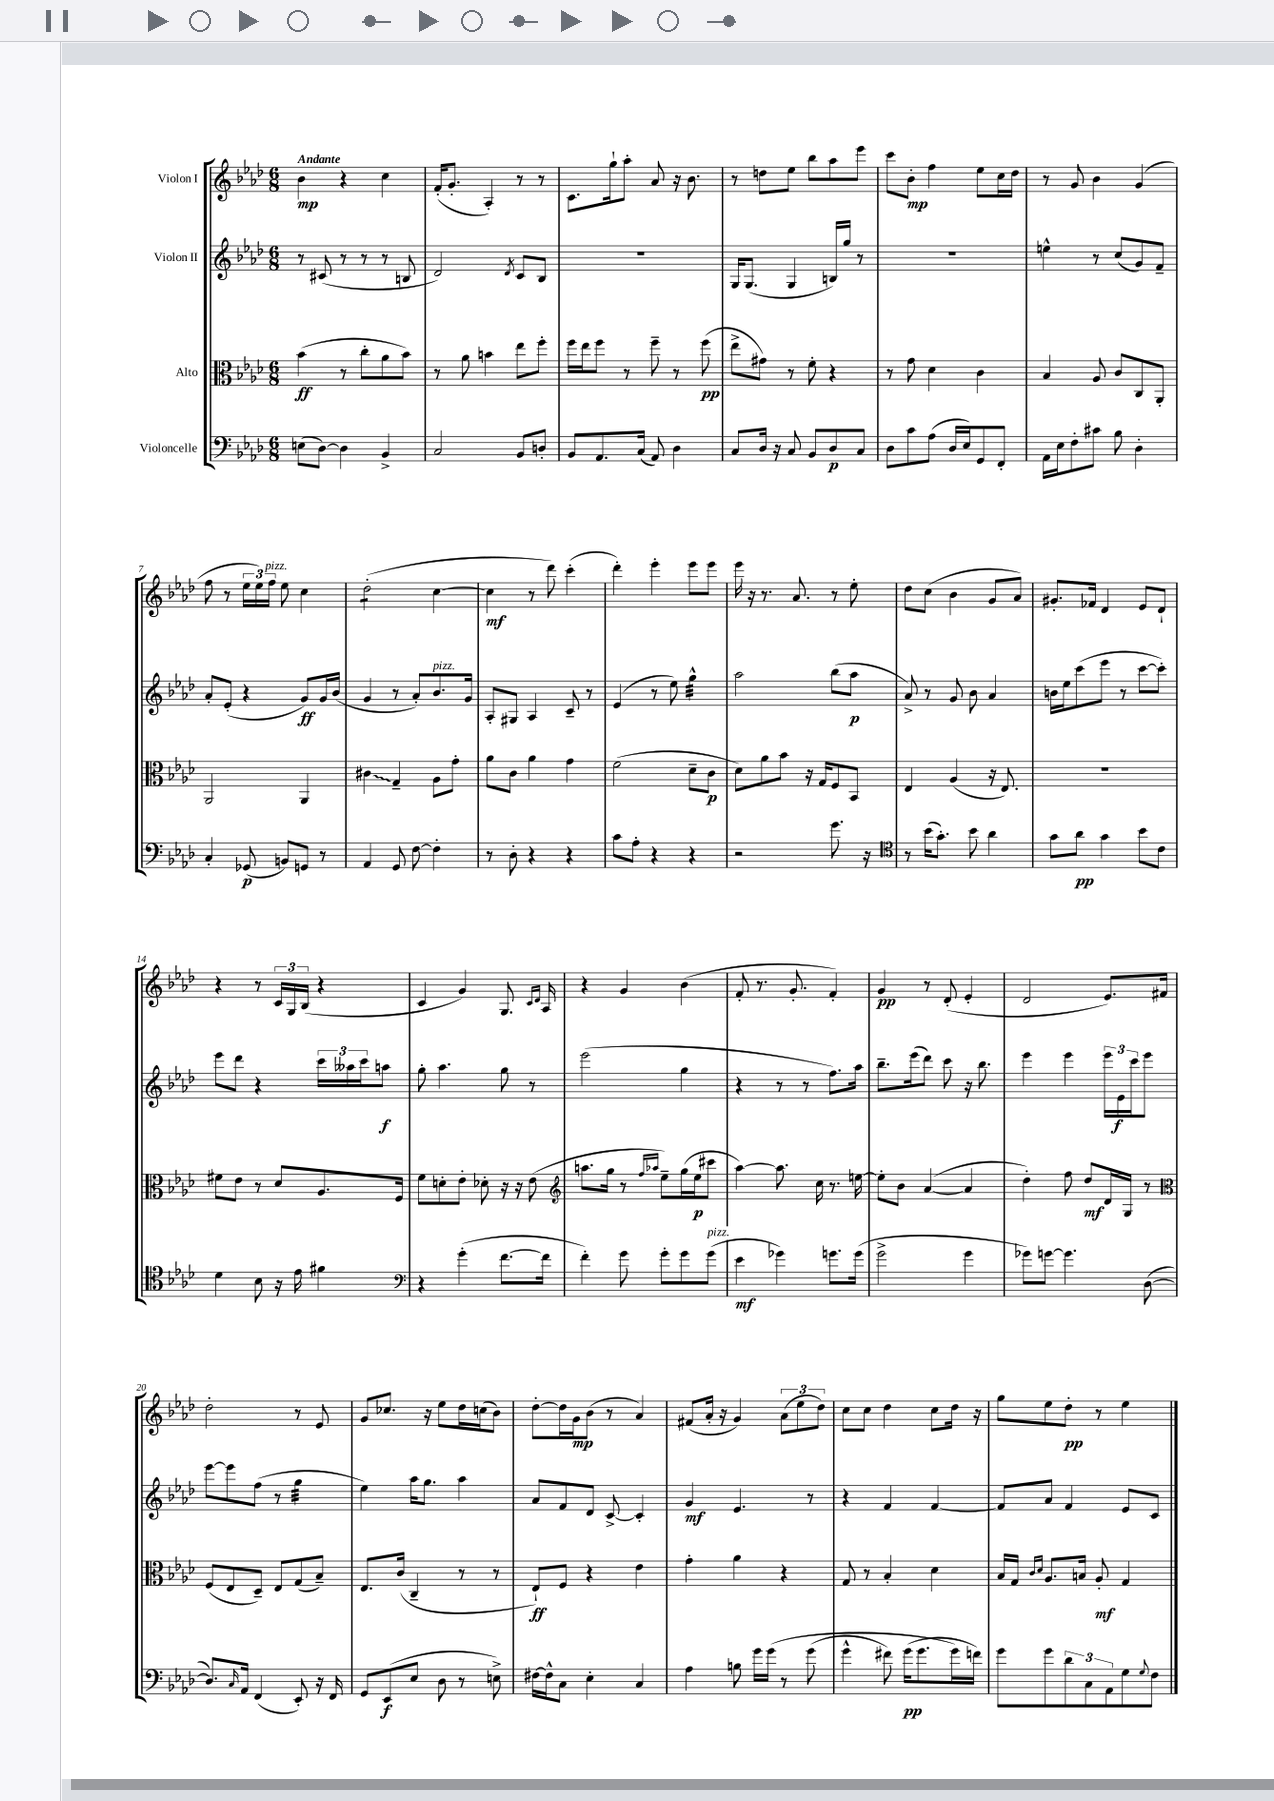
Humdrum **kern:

**kern	**kern	**kern	**kern
*staff4	*staff3	*staff2	*staff1
*clefF4	*clefC3	*clefG2	*clefG2
*k[b-e-a-d-]	*k[b-e-a-d-]	*k[b-e-a-d-]	*k[b-e-a-d-]
*M6/8	*M6/8	*M6/8	*M6/8
(8E	(4b-	8r	4b-
[8D-)	.	(8c#	.
4D-]	8r	8r	4r
.	8cc'	8r	.
4BB-^	8a-	8r	4cc
.	8b-)	8B	.
=	=	=	=
2C	8r	2d-)	(16f'
.	.	.	8.g'
.	8a-	.	.
.	4b	.	4A-')
.	.	8qd-	.
8BB-	8ee-	8c	8r
8D'	8ff'	8B-	8r
=	=	=	=
8BB-	16ff	2.r	8.c
.	16ee-	.	.
8.AA-	8ff	.	.
.	.	.	16gg`
.	8r	.	8aa-'
(16C	.	.	.
8AA-)	8ff~	.	8a-
4D-	8r	.	16r
.	.	.	8.b-
.	(8ff	.	.
=	=	=	=
8C	8ee-^	16G	8r
.	.	(8.G	.
16D-	8g#)	.	8dd
16r	.	.	.
8C	8r	4G	8ee-
8BB-	8f'	.	8bb-
8D-	4r	16B)	8aa-
.	.	16gg	.
8C	.	8r	8eee-
=	=	=	=
8D-	8r	2.r	8ccc
8c	8g	.	8b-'
(8A-	4d-	.	4ff
16D-	.	.	.
16E-)	.	.	.
8GG	4c	.	8ee-
8FF'	.	.	16cc
.	.	.	16dd-
=	=	=	=
16AA-	4B-	4ee^^	8r
16E-	.	.	.
8F'	.	.	8g
8c#	8A-	8r	4b-
8B-	8c	(8cc	.
4D-'	8C	8g)	(4g
.	8AA-'	8f~	.
=	=	=	=
4C'	2AA-	8a-'	8ff
.	.	(8e-'	8r
(8GG-	.	4r	24ee-
.	.	.	24ee-)
.	.	.	24ff
8BB)	.	.	8ee-
8GG	4AA-	8g)	4cc
8r	.	16g	.
.	.	(16b-	.
=	=	=	=
4AA-	4c#	4g	(2dd-'
8GG	4G~	8r	.
[8F	.	8a-')	.
4F']	8A-	8.b-	[4cc
.	8g'	.	.
.	.	16g	.
=	=	=	=
8r	8a-	8A-'	4cc]
8D-'	8c	8G#	.
4r	4a-	4A-	8r
.	.	.	8ddd-)
4r	4g	8c~	(4ccc'
.	.	8r	.
=	=	=	=
8c	(2f	(4e-	4ddd-')
8A-'	.	.	.
4r	.	8r	4eee-'
.	.	8ee-)	.
4r	8d-~	4gg^^	8eee-
.	8c	.	8eee-
=	=	=	=
2r	8d-)	2aa-	16eee-
.	.	.	16r
.	8a-	.	8.r
.	8b-	.	.
.	.	.	8.a-
.	16r	.	.
.	16G	.	.
8.g	8F	(8bb-	8r
.	8BB-	8aa-	8ee-'
16r	.	.	.
=	=	=	=
*clefC4	*	*	*
8r	4E-	8a-^)	8dd-
(16b-	.	8r	(8cc
8.g')	.	.	.
.	(4A-	8g	4b-
8b-	.	8b-	.
4a-	16r	4a-	8g
.	8.E-)	.	.
.	.	.	8a-)
=	=	=	=
8g	2.r	16b	8.g#'
.	.	16ee-	.
8a-	.	(8ccc	.
.	.	.	16f-
4g	.	8eee-	4d-
.	.	8r	.
8b-	.	[8ccc	8e-
8c	.	8ccc'])	8d-`
=	=	=	=
4d-	8f#	8eee-	4r
.	8e-	8ddd-	.
8B-	8r	4r	8r
16r	8d-	.	24c
.	.	.	24G
16e-	.	.	.
.	.	.	(24B-
4f#	8.A-	24ccc	4r
.	.	24aa--	.
.	.	24ccc	.
.	.	8aa	.
.	16F	.	.
=	=	=	=
*clefF4	*	*	*
4r	8f	8gg'	4c
.	8d'	4.aa-	.
(4g'	8e-'	.	4g)
.	8d-'	.	.
[8.f	16r	8gg	8.G
.	16r	.	.
.	(8e-	8r	.
.	.	.	16qqc
.	.	.	16qqd-
16f]	.	.	16A-
=	=	=	=
*	*clefG2	*	*
4f')	8.aa	(2eee-	4r
.	16gg	.	.
8g	8r	.	4g
.	16qqff	.	.
.	16qqaa-	.	.
8g'	8ee-~)	.	.
8g	(16gg	4gg	(4b-
.	16ee-	.	.
(8g	8ccc#	.	.
=	=	=	=
4e-	[4aa-)	4r	8f'
.	.	.	8.r
4g-)	8.aa-]	8r	.
.	.	.	8.g'
.	.	8r	.
.	16cc	.	.
8.g	8.r	8.ff)	4f')
(16g	[16ee	16aa-	.
=	=	=	=
2g^	8ee']	8.bb-~	4g
.	8b-	.	.
.	.	(16eee-	.
.	([4a-	8ddd-)	8r
.	.	8ccc	(8d-'
4g	4a-]	16r	4e-'
.	.	8.bb-	.
=	=	=	=
8g-)	4dd-')	4eee-	2d-
[8g	.	.	.
4.g]	8ff	4eee-	.
.	8dd-	.	.
.	16d-	24eee-	8.e-)
.	.	24e-	.
.	16G	.	.
.	.	24ccc	.
([8D-	8r	8eee-	.
.	.	.	16f#
=	=	=	=
*	*clefC3	*	*
8.D-])	(8F	[8eee-	2dd-'
.	8E-	8eee-]	.
16qqC	.	.	.
16AA-	.	.	.
(4FF	8D-~)	(8ff	.
.	8E-	8r	.
8EE-')	(8G	4gg	8r
16r	8B-~)	.	8e-
16FF	.	.	.
=	=	=	=
8GG	8.E-	4ee-)	8g
(8EE-	.	.	8.cc-
.	(16c	.	.
8E-	4C~	16aa-	.
.	.	8.gg	16r
8D-	.	.	8ee-
8r	8r	4aa-	16dd-
.	.	.	(16cc
8E^)	8r	.	8b-)
=	=	=	=
[16F#	8E-`)	8a-	[8dd-'
16F#^^]	.	.	.
8C	8F	8f	16dd-]
.	.	.	16g
4E-'	4r	8d-	(8b-
.	.	[8c^	8r
4C	4e-	4c']	4a-)
=	=	=	=
4A-	4g'	4g	(8f#
.	.	.	16a-'
.	.	.	16r
8B	4a-	4.e-	4g)
16g	.	.	.
&(16g	.	.	.
8r	4r	.	(12a-
.	.	.	12ee-
(8g	.	8r	.
.	.	.	12dd-)
=	=	=	=
4g^^	8G	4r	8cc
.	8r	.	8cc
8f#)	4B-'	4f	4dd-
(16g	.	.	.
8.g	.	.	.
.	4d-	[4f	8cc
16g&)	.	.	16dd-
16f)	.	.	16r
=	=	=	=
8g	16B-	8f]	8gg
.	16G	.	.
.	16qqc	.	.
.	16qqd-	.	.
8g	8.A-	8a-	8ee-
12d-	.	4f	8dd-'
.	16B	.	.
12C	.	.	.
.	8A-'	.	8r
12AA-	.	.	.
8G	4G	8e-	4ee-
8qqG	.	.	.
8F	.	8c	.
==	==	==	==
*-	*-	*-	*-
